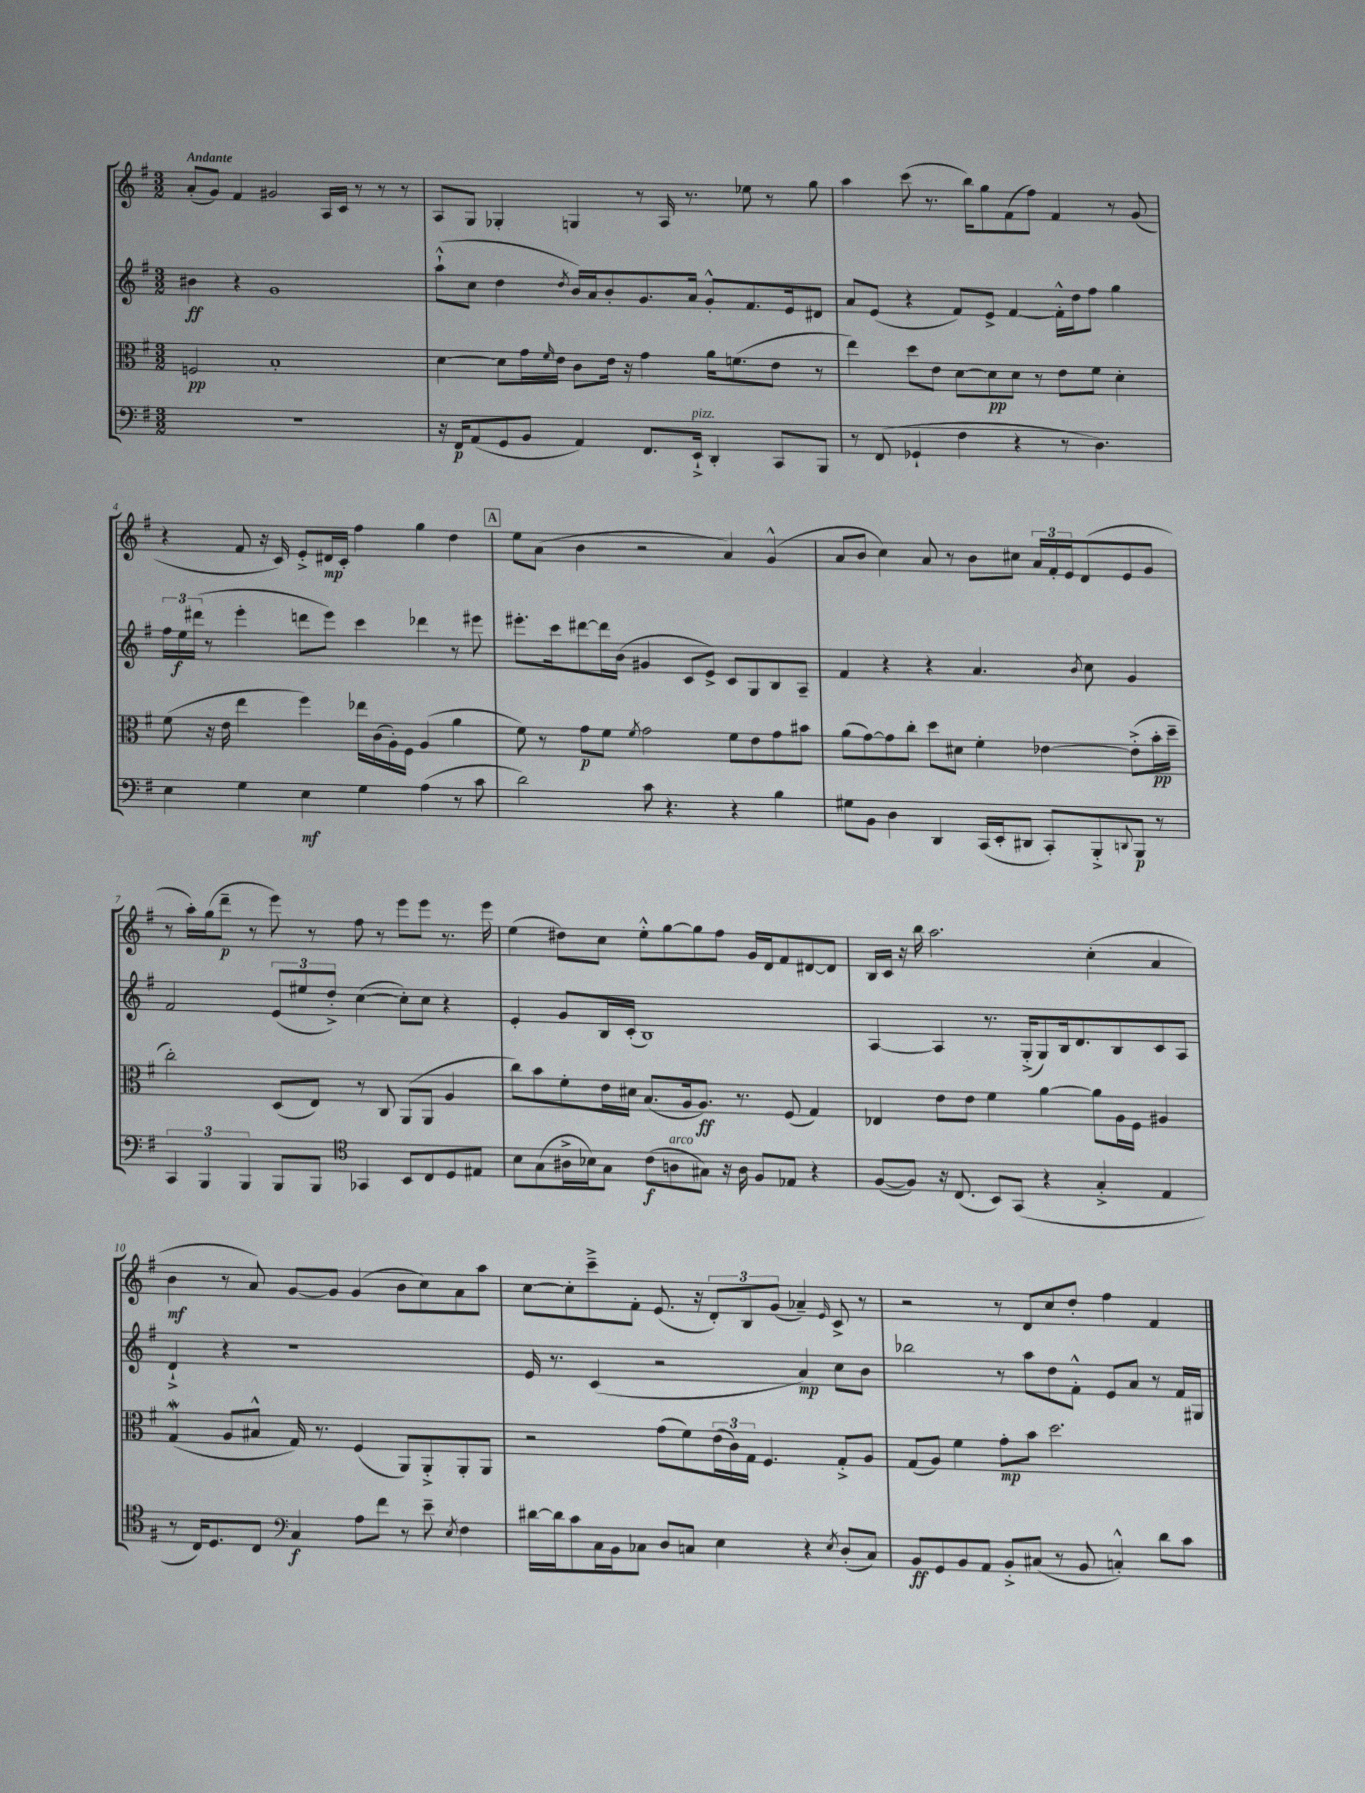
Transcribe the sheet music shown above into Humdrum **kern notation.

**kern	**dynam	**kern	**dynam	**kern	**dynam	**kern	**dynam
*part4	*part4	*part3	*part3	*part2	*part2	*part1	*part1
*staff4	*staff4	*staff3	*staff3	*staff2	*staff2	*staff1	*staff1
*clefF4	*	*clefC3	*	*clefG2	*	*clefG2	*
*k[f#]	*	*k[f#]	*	*k[f#]	*	*k[f#]	*
*M3/2	*	*M3/2	*	*M3/2	*	*M3/2	*
=1	=1	=1	=1	=1	=1	=1	=1
!	!	!	!	!	!	!LO:TX:a:B:t=Andante	!
1.r	.	2Fn/	pp	4b#X\	ff	(8a'/L	.
.	.	.	.	.	.	8g/J)	.
.	.	.	.	4r	.	4f#/	.
.	.	1B'	.	1g	.	2g#X/	.
.	.	.	.	.	.	16A/LL	.
.	.	.	.	.	.	16c/JJ	.
.	.	.	.	.	.	8r	.
.	.	.	.	.	.	8r	.
.	.	.	.	.	.	8r	.
=2	=2	=2	=2	=2	=2	=2	=2
16r	.	[4d\	.	(8aa`^^\L	.	8A/L	.
16FF#/KL	p	.	.	.	.	.	.
(8AA/	.	.	.	8cc\J	.	8G/J	.
8GG/	.	8d\L]	.	4dd\	.	4G-X'/	.
8BB/J	.	16g\L	.	.	.	.	.
.	.	16qqf#/	.	.	.	.	.
.	.	16e\JJ	.	.	.	.	.
.	.	.	.	8qdd/	.	.	.
4AA/)	.	8c\L	.	16b/LL)	.	4Gn/	.
.	.	.	.	16a/J	.	.	.
.	.	16e\Jk	.	8b'/	.	.	.
.	.	16r	.	.	.	.	.
8.FF#/L	.	4g\	.	8.g/	.	8r	.
.	.	.	.	.	.	16A/	.
!LO:TX:a:i:t=pizz.	!	!	!	!	!	!	!
16EE`^/Jk	.	.	.	16a/Jk	.	8.r	.
4DD'/	.	16a\KL	.	8g'^^/L	.	.	.
.	.	(8.fn\	.	.	.	.	.
.	.	.	.	8.f#/	.	8ee-X\	.
8CC/L	.	8e\J	.	.	.	8r	.
.	.	.	.	16e/k	.	.	.
8BBB/J	.	8r	.	8d#X/J	.	8gg\	.
=3	=3	=3	=3	=3	=3	=3	=3
8r	.	4ee\)	.	8a/L	.	4aa\	.
(8FF#/	.	.	.	(8e/J	.	.	.
4GG-X`/	.	8dd\L	.	4r	.	(8ccc\	.
.	.	8e\J	.	.	.	8.r	.
4F#\	.	[8d\L	.	8f#/L)	.	.	.
.	.	.	.	.	.	16bb\KL)	.
.	.	8d\]	pp	8e^/J	.	8gg\	.
4r	.	8d\J	.	[4f#/	.	(8f#\	.
.	.	8r	.	.	.	8ff#\J)	.
8r	.	8e\L	.	16f#'^^\LL]	.	4f#/	.
.	.	.	.	16dd\J	.	.	.
4.D\)	.	8f#\J	.	8ff#\J	.	.	.
.	.	4d'\	.	4gg\	.	8r	.
.	.	.	.	.	.	(8g/	.
!!LO:LB:g=z
=4	=4	=4	=4	=4	=4	=4	=4
4E\	.	(8f#\	.	24ff#\LL	.	4r	.
.	.	.	.	24ee\	f	.	.
.	.	.	.	(24ddd#X\JJ	.	.	.
.	.	16r	.	8r	.	.	.
.	.	16e\	.	.	.	.	.
4G\	.	4ee\	.	4eee'\	.	8f#/	.
.	.	.	.	.	.	16r	.
.	.	.	.	.	.	16c/)	.
4E\	mf	4ff#\)	.	8dddn\L	.	8e'^/L	.
.	.	.	.	8eee\J)	.	16d#X/L	mp
.	.	.	.	.	.	16c'/JJ	.
4G\	.	16ee-X\LL	.	4ccc\	.	4ff#\	.
.	.	(16c\	.	.	.	.	.
.	.	16A'\)	.	.	.	.	.
.	.	16F#\JJ	.	.	.	.	.
(4A\	.	(4A/	.	4ddd-X\	.	4gg\	.
8r	.	4a\	.	8r	.	4dd\	.
8c\	.	.	.	8eee#X\	.	.	.
!!LO:REH:place=s1:t=A
=5	=5	=5	=5	=5	=5	=5	=5
2d\)	.	8f#\)	.	8.eee#X'\L	.	8ee\L	.
.	.	8r	.	.	.	(8a\J	.
.	.	.	.	16ccc\k	.	.	.
.	.	8g\L	p	[8ddd#X\	.	4b\	.
.	.	8f#\J	.	16ddd#\L]	.	.	.
.	.	.	.	(16b\JJ	.	.	.
.	.	8qf#/	.	.	.	.	.
8c\	.	2g\	.	4g#X/	.	2r	.
4.r	.	.	.	.	.	.	.
.	.	.	.	8c/L	.	.	.
.	.	.	.	8e^/J)	.	.	.
4r	.	8f#\L	.	8c/L	.	4a/)	.
.	.	8e\	.	8G/	.	.	.
4B\	.	8g\	.	8B/	.	(4g^^/	.
.	.	8b#X\J	.	8A~/J	.	.	.
=6	=6	=6	=6	=6	=6	=6	=6
8G#X\L	.	(8a\L	.	4f#/	.	8a/L	.
8BB\J	.	[8g\)	.	.	.	8b/J	.
4D\	.	8g\]	.	4r	.	4cc\)	.
.	.	8cc'\J	.	.	.	.	.
4DD/	.	8dd\L	.	4r	.	8a/	.
.	.	8d#X\J	.	.	.	8r	.
(16CC/LL	.	4f#'\	.	4.a/	.	8b\L	.
16EE'/J	.	.	.	.	.	.	.
8DD#X/J	.	.	.	.	.	8cc#X\J	.
8CC'/L)	.	[4e-X\	.	.	.	24a/LL	.
.	.	.	.	.	.	24f#'/	.
.	.	.	.	.	.	24e/J	.
.	.	.	.	8qb/	.	.	.
8BBB'^/	.	.	.	8cc\	.	(8d/	.
8qqDDn/	.	.	.	.	.	.	.
8BBB/J	p	(8e-'^\L]	.	4g/	.	8e/	.
8r	.	16b'\L	pp	.	.	8g/J	.
.	.	16dd~\JJ	.	.	.	.	.
!!LO:LB:g=z
=7	=7	=7	=7	=7	=7	=7	=7
6CC/	.	2cc'\)	.	2f#/	.	8r	.
.	.	.	.	.	.	16aa'\LL)	.
6BBB/	.	.	.	.	.	.	.
.	.	.	.	.	.	(16gg\J	.
.	.	.	.	.	.	8ddd~\J	p
6BBB/	.	.	.	.	.	.	.
.	.	.	.	.	.	8r	.
8BBB/L	.	(8D/L	.	(12e/L	.	8eee\)	.
.	.	.	.	12ee#X/	.	.	.
8BBB/J	.	8E/J)	.	.	.	8r	.
.	.	.	.	12dd'^/J)	.	.	.
*clefC4	*	*	*	*	*	*	*
4GG-X/	.	8r	.	([4cc\	.	8ff#\	.
.	.	8C/	.	.	.	8r	.
8BB/L	.	(8AA/L	.	8cc'\L])	.	8eee\L	.
8C/	.	8AA/J	.	8cc\J	.	8eee\J	.
8D/	.	4A/	.	4r	.	8.r	.
8E#X/J	.	.	.	.	.	.	.
.	.	.	.	.	.	16eee\	.
=8	=8	=8	=8	=8	=8	=8	=8
8B\L	.	8cc\L)	.	4e'/	.	(4ee\	.
(8G\	.	8b\	.	.	.	.	.
16A#X^\L	.	8f#'\	.	8g/L	.	8dd#X\L)	.
16B-X\J)	.	.	.	.	.	.	.
8G\J	.	16e\L	.	16B/L	.	8cc\J	.
.	.	16d#X\JJ	.	(16c'/JJ	.	.	.
(8c\L	f	(8.B/L	.	1B)	.	8ee'^^\L	.
!LO:TX:a:i:t=arco	!	!	!	!	!	!	!
8An\	.	.	.	.	.	[8gg\	.
.	.	16A/k	.	.	.	.	.
8G#X\J)	.	8.A/J)	ff	.	.	8gg\]	.
16r	.	.	.	.	.	8ff#\J	.
16A\	.	8.r	.	.	.	.	.
8F#/L	.	.	.	.	.	16g/LL	.
.	.	.	.	.	.	16d/J	.
8E-X/J	.	(8F#/	.	.	.	8f#/	.
4r	.	4G/)	.	.	.	[8d#X/	.
.	.	.	.	.	.	8d#/J]	.
=9	=9	=9	=9	=9	=9	=9	=9
([8F#/L	.	4E-X/	.	[4A/	.	16B/LL	.
.	.	.	.	.	.	16c/JJ	.
8F#/J])	.	.	.	.	.	16r	.
.	.	.	.	.	.	16bb\	.
16r	.	8e\L	.	4A/]	.	2.aa\	.
(8.C/	.	.	.	.	.	.	.
.	.	8e\J	.	.	.	.	.
8BB/L)	.	4f#\	.	8.r	.	.	.
(8GG/J	.	.	.	.	.	.	.
.	.	.	.	(16G'^/KL	.	.	.
4r	.	[4a\	.	8G/)	.	.	.
.	.	.	.	16B/k	.	.	.
.	.	.	.	8.d/	.	.	.
4G'^/	.	8a\L]	.	.	.	(4cc'\	.
.	.	16A\L	.	8B/	.	.	.
.	.	16F#\JJ	.	.	.	.	.
4E/	.	4A#X/	.	8c/	.	4a/	.
.	.	.	.	8A/J	.	.	.
!!LO:LB:g=z
=10	=10	=10	=10	=10	=10	=10	=10
8r	.	(4Gw/	.	4d`^/	.	4b\	mf
16C/KL)	.	.	.	.	.	.	.
8.D/	.	.	.	.	.	.	.
.	.	8A/L	.	4r	.	8r	.
8C/J	.	8B#X^^/J	.	.	.	8a/)	.
*clefF4	*	*	*	*	*	*	*
4C/	f	16G/)	.	1r	.	[8g/L	.
.	.	8.r	.	.	.	.	.
.	.	.	.	.	.	8g/J]	.
8A\L	.	(4F#/	.	.	.	(4g/	.
8f#\J	.	.	.	.	.	.	.
8r	.	8AA/L)	.	.	.	8b\L	.
8e~\	.	8AA'^/	.	.	.	8cc\)	.
8qE/	.	.	.	.	.	.	.
4F#\	.	8AA'/	.	.	.	8a\	.
.	.	8AA/J	.	.	.	8aa\J	.
=11	=11	=11	=11	=11	=11	=11	=11
[16d#X\LL	.	2r	.	16e/	.	[8cc\L	.
16d#\J]	.	.	.	8.r	.	.	.
8c\	.	.	.	.	.	8cc'\]	.
16C\L	.	.	.	(4c/	.	8ccc~^\	.
16BB\J	.	.	.	.	.	.	.
8C-X\J	.	.	.	.	.	8f#'\J	.
8D/L	.	(8g\L	.	2r	.	(8.e/	.
8Cn/J	.	8f#\)	.	.	.	.	.
.	.	.	.	.	.	16r	.
4E\	.	(24e\L	.	.	.	12d'/L)	.
.	.	24c\)	.	.	.	.	.
.	.	24G\JJ	.	.	.	12B/	.
.	.	4.F#/	.	.	.	.	.
.	.	.	.	.	.	(12g/J	.
4r	.	.	.	4a/)	mp	4a-X~/)	.
8qE/	.	.	.	.	.	16qqe/	.
(8D'/L	.	8G'^/L	.	8cc\L	.	8c^/	.
8C/J)	.	8A/J	.	8b\J	.	8r	.
=12	=12	=12	=12	=12	=12	=12	=12
8BB/L	ff	(8G/L	.	2bb-X\	.	2r	.
8GG/	.	8A/J)	.	.	.	.	.
8BB/	.	4f#\	.	.	.	.	.
8AA/J	.	.	.	.	.	.	.
8BB'^/L	.	8g'\L	mp	8r	.	8r	.
(8C#X/J	.	8b\J	.	8aa\L	.	8d/L	.
8r	.	2.dd\	.	8dd\	.	8cc/	.
8BB/	.	.	.	8f#'^^\J	.	8dd'/J	.
4Cn'^^/)	.	.	.	8e/L	.	4ff#\	.
.	.	.	.	8a/J	.	.	.
8d\L	.	.	.	8r	.	4f#/	.
8c\J	.	.	.	16f#/LL	.	.	.
.	.	.	.	16G#X/JJ	.	.	.
==	==	==	==	==	==	==	==
*-	*-	*-	*-	*-	*-	*-	*-
